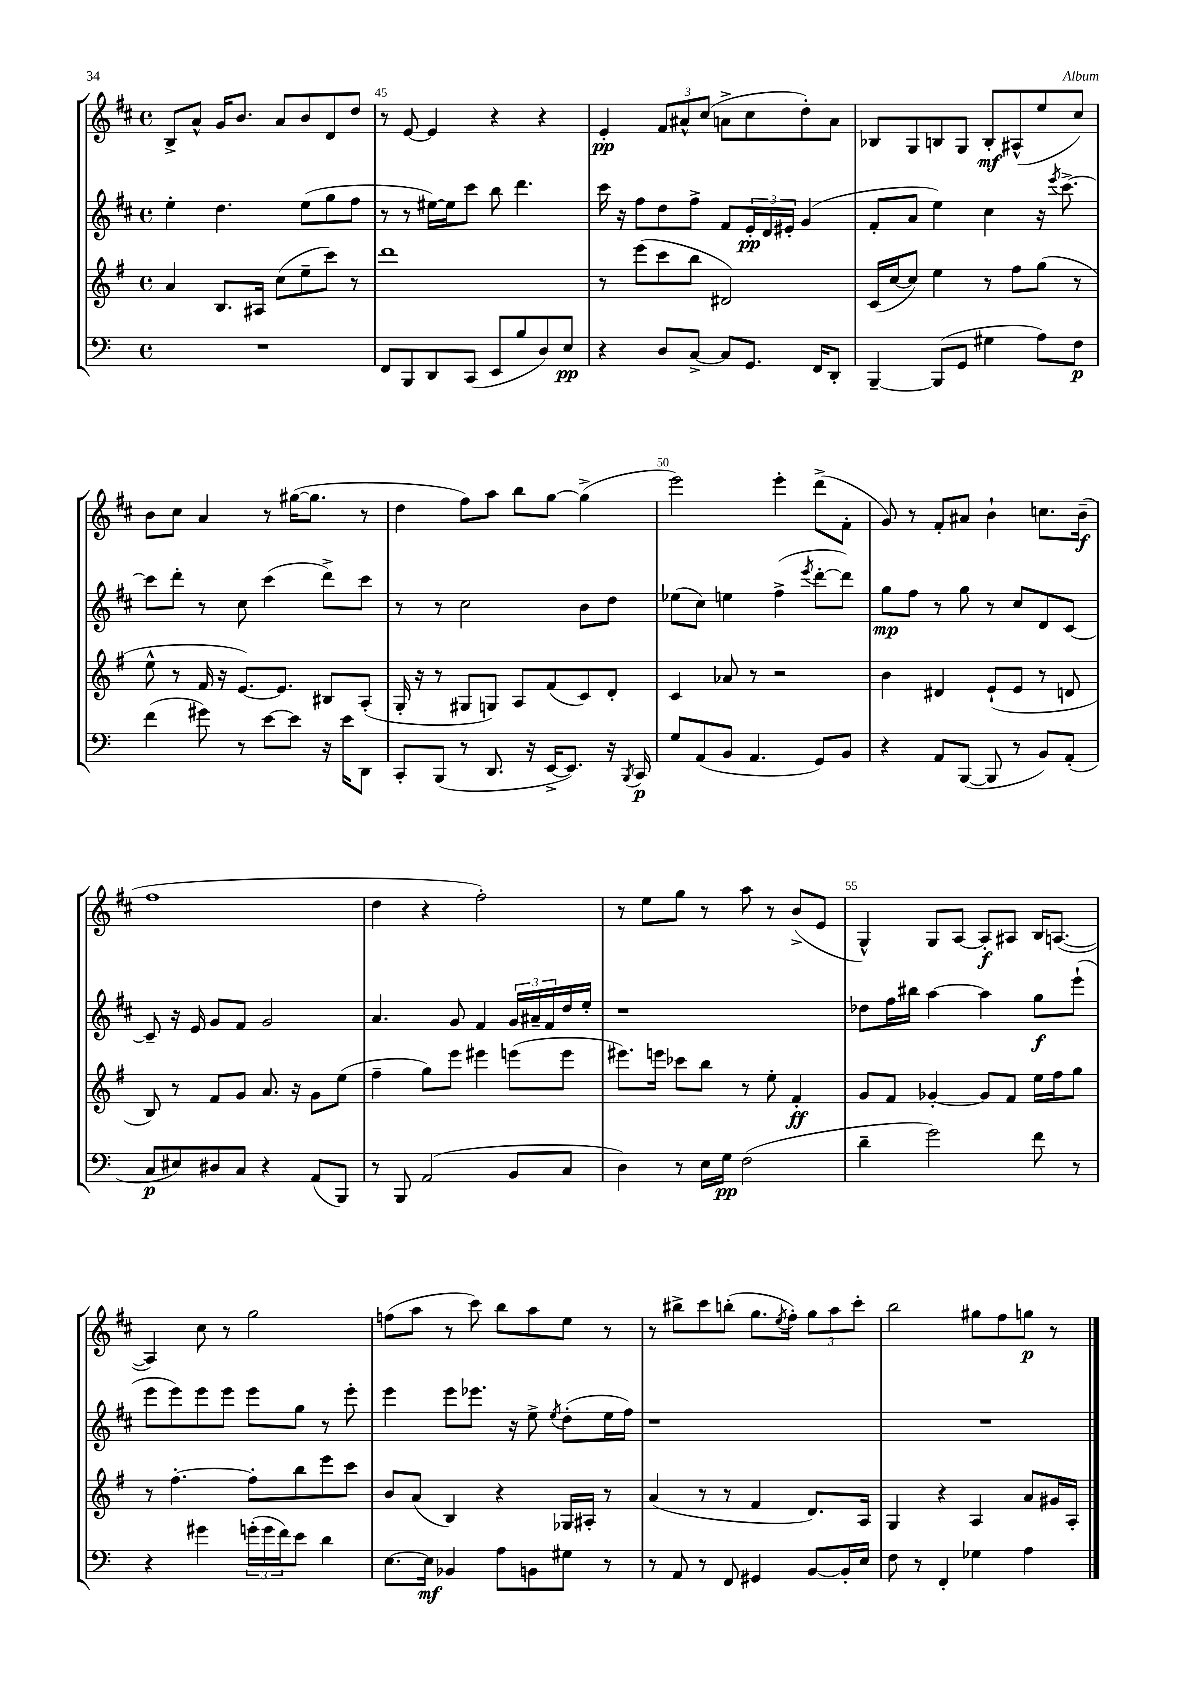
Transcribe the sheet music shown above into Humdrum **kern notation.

**kern	**dynam	**kern	**dynam	**kern	**dynam	**kern	**dynam
*part4	*part4	*part3	*part3	*part2	*part2	*part1	*part1
*staff4	*staff4	*staff3	*staff3	*staff2	*staff2	*staff1	*staff1
*clefF4	*	*clefG2	*	*clefG2	*	*clefG2	*
*k[]	*	*k[f#]	*	*k[f#c#]	*	*k[f#c#]	*
*M4/4	*	*M4/4	*	*M4/4	*	*M4/4	*
*met(c)	*	*met(c)	*	*met(c)	*	*met(c)	*
=44	=44	=44	=44	=44	=44	=44	=44
1r	.	4a/	.	4ee'\	.	8B^/L	.
.	.	.	.	.	.	8a^^/J	.
.	.	8.B/L	.	4.dd\	.	16g/KL	.
.	.	.	.	.	.	8.b/J	.
.	.	16A#X/Jk	.	.	.	.	.
.	.	(8cc\L	.	.	.	8a/L	.
.	.	8ee~\	.	(8ee\L	.	8b/	.
.	.	8ccc\J)	.	8gg\	.	8d/	.
.	.	8r	.	8ff#\J	.	8dd/J	.
=45	=45	=45	=45	=45	=45	=45	=45
8FF/L	.	1ddd	.	8r	.	8r	.
8BBB/	.	.	.	8r	.	[8e/	.
8DD/	.	.	.	[16ee#X\LL)	.	4e/]	.
.	.	.	.	16ee#\J]	.	.	.
(8CC/J	.	.	.	8ccc#\J	.	.	.
8EE/L	.	.	.	8bb\	.	4r	.
8B/	.	.	.	4.ddd\	.	.	.
8D/)	.	.	.	.	.	4r	.
8E/J	pp	.	.	.	.	.	.
=46	=46	=46	=46	=46	=46	=46	=46
4r	.	8r	.	16ccc#\	.	4e'/	pp
.	.	.	.	16r	.	.	.
.	.	(8eee\L	.	8ff#\L	.	.	.
8D/L	.	8ccc\	.	8dd\	.	12f#/L	.
.	.	.	.	.	.	12a#X^^/	.
[8C^/J	.	8bb\J	.	8ff#^\J	.	.	.
.	.	.	.	.	.	(12cc#/J	.
8C/L]	.	2d#X/)	.	8f#/L	.	8an^\L	.
8.GG/J	.	.	.	24e'/L	pp	8cc#\	.
.	.	.	.	24d/	.	.	.
.	.	.	.	24e#X'/JJ	.	.	.
.	.	.	.	(4g/	.	8dd'\)	.
16FF/KL	.	.	.	.	.	.	.
8DD'/J	.	.	.	.	.	8a\J	.
=47	=47	=47	=47	=47	=47	=47	=47
[4BBB~/	.	(16c/LL	.	8f#'/L	.	8B-X/L	.
.	.	[16cc/J	.	.	.	.	.
.	.	8cc/J])	.	8a/J	.	8G/	.
(8BBB/L]	.	4ee\	.	4ee\)	.	8Bn/	.
8GG/J	.	.	.	.	.	8G/J	.
4G#X\	.	8r	.	4cc#\	.	8B'/L	mf
.	.	8ff#\L	.	.	.	(8A#X^^/	.
8A\L)	.	(8gg\J	.	16r	.	8ee/	.
.	.	.	.	8qeee/	.	.	.
.	.	.	.	[8.ccc#^\	.	.	.
8F\J	p	8r	.	.	.	8cc#/J)	.
!!LO:LB:g=z
=48	=48	=48	=48	=48	=48	=48	=48
(4f\	.	8ee^^\	.	8ccc#\L]	.	8b\L	.
.	.	8r	.	8ddd'\J	.	8cc#\J	.
8g#X\)	.	16f#/	.	8r	.	4a/	.
.	.	16r	.	.	.	.	.
8r	.	[8.e/L)	.	8cc#\	.	.	.
[8e\L	.	.	.	(4ccc#\	.	8r	.
.	.	8.e/J]	.	.	.	.	.
8e\J]	.	.	.	.	.	([16gg#X\KL	.
.	.	.	.	.	.	8.gg#\J]	.
16r	.	8B#X/L	.	8ddd^\L)	.	.	.
16e\KL	.	.	.	.	.	.	.
8DD\J	.	(8A'/J	.	8ccc#\J	.	8r	.
=49	=49	=49	=49	=49	=49	=49	=49
8CC'/L	.	16G'/	.	8r	.	4dd\	.
.	.	16r	.	.	.	.	.
(8BBB/J	.	8r	.	8r	.	.	.
8r	.	8G#X/L	.	2cc#\	.	8ff#\L)	.
8.DD/	.	8Gn/J)	.	.	.	8aa\J	.
.	.	8A/L	.	.	.	8bb\L	.
16r	.	.	.	.	.	.	.
[16EE^/KL	.	(8f#/	.	.	.	[8gg\J	.
8.EE/J])	.	.	.	.	.	.	.
.	.	8c/)	.	8b\L	.	(4gg^\]	.
16r	.	8d'/J	.	8dd\J	.	.	.
8qBBB/	.	.	.	.	.	.	.
16CC/	p	.	.	.	.	.	.
=50	=50	=50	=50	=50	=50	=50	=50
8G/L	.	4c/	.	(8ee-X\L	.	2eee\)	.
(8AA/	.	.	.	8cc#\J)	.	.	.
8BB/J	.	8a-X/	.	4een\	.	.	.
4.AA/	.	8r	.	.	.	.	.
.	.	2r	.	(4ff#^\	.	4eee'\	.
.	.	.	.	8qeee/	.	.	.
8GG/L)	.	.	.	[8ddd'\L	.	(8ddd^\L	.
8BB/J	.	.	.	8ddd\J])	.	8f#'\J	.
=51	=51	=51	=51	=51	=51	=51	=51
4r	.	4b\	.	8gg\L	mp	8g/)	.
.	.	.	.	8ff#\J	.	8r	.
8AA/L	.	4d#X/	.	8r	.	8f#'/L	.
([8BBB/J	.	.	.	8gg\	.	8a#X/J	.
8BBB/]	.	(8e`/L	.	8r	.	4b`\	.
8r	.	8e/J	.	8cc#/L	.	.	.
8BB/L)	.	8r	.	8d/	.	8.ccn\L	.
(8AA'/J	.	8dn/	.	[8c#/J	.	.	.
.	.	.	.	.	.	(16b~\Jk	f
!!LO:LB:g=z
=52	=52	=52	=52	=52	=52	=52	=52
8C/L	p	8B/)	.	8c#~/]	.	1ff#	.
8E#X/)	.	8r	.	16r	.	.	.
.	.	.	.	16e/	.	.	.
8D#X/	.	8f#/L	.	8g/L	.	.	.
8C/J	.	8g/J	.	8f#/J	.	.	.
4r	.	8.a/	.	2g/	.	.	.
.	.	16r	.	.	.	.	.
(8AA/L	.	8g\L	.	.	.	.	.
8BBB/J)	.	(8ee\J	.	.	.	.	.
=53	=53	=53	=53	=53	=53	=53	=53
8r	.	4ff#~\	.	4.a/	.	4dd\	.
8BBB/	.	.	.	.	.	.	.
(2AA/	.	8gg\L)	.	.	.	4r	.
.	.	8eee\J	.	8g/	.	.	.
.	.	4eee#X\	.	4f#/	.	2ff#'\)	.
8BB/L	.	(8eeen\L	.	24g/LL	.	.	.
.	.	.	.	24a#X~/	.	.	.
.	.	.	.	24f#/	.	.	.
8C/J	.	8eee\J	.	16dd/	.	.	.
.	.	.	.	16ee'/JJ	.	.	.
=54	=54	=54	=54	=54	=54	=54	=54
4D\)	.	8.eee#X\L)	.	1r	.	8r	.
.	.	.	.	.	.	8ee\L	.
.	.	16eeen\Jk	.	.	.	.	.
8r	.	8ccc-X\L	.	.	.	8gg\J	.
16E\LL	.	8bb\J	.	.	.	8r	.
16G\JJ	pp	.	.	.	.	.	.
(2F\	.	8r	.	.	.	8aa\	.
.	.	8ee'\	.	.	.	8r	.
.	.	4f#'/	ff	.	.	(8b^/L	.
.	.	.	.	.	.	8e/J	.
=55	=55	=55	=55	=55	=55	=55	=55
4d~\	.	8g/L	.	8dd-X\L	.	4G^^/)	.
.	.	8f#/J	.	16ff#\L	.	.	.
.	.	.	.	16bb#X\JJ	.	.	.
2g\)	.	[4g-X'/	.	[4aa\	.	8G/L	.
.	.	.	.	.	.	[8A/J	.
.	.	8g-/L]	.	4aa\]	.	8A'/L]	f
.	.	8f#/J	.	.	.	8A#X/J	.
8f\	.	16ee\LL	.	8gg\L	f	16B/KL	.
.	.	16ff#\J	.	.	.	([8.An/J	.
8r	.	8gg\J	.	(8eee`\J	.	.	.
!!LO:LB:g=z
=56	=56	=56	=56	=56	=56	=56	=56
4r	.	8r	.	8eee\L	.	4A/])	.
.	.	[4.ff#'\	.	8eee\)	.	.	.
4g#X\	.	.	.	8eee\	.	8cc#\	.
.	.	.	.	8eee\J	.	8r	.
(24gn'\LL	.	8ff#'\L]	.	8eee\L	.	2gg\	.
24g\	.	.	.	.	.	.	.
24f\J)	.	.	.	.	.	.	.
8e\J	.	8bb\	.	8gg\J	.	.	.
4d\	.	8eee\	.	8r	.	.	.
.	.	8ccc\J	.	8eee'\	.	.	.
=57	=57	=57	=57	=57	=57	=57	=57
[8.E\L	.	8b/L	.	4eee\	.	(8ffn\L	.
.	.	(8a/J	.	.	.	8aa\J	.
16E\Jk]	mf	.	.	.	.	.	.
4BB-X/	.	4B/)	.	8eee\L	.	8r	.
.	.	.	.	8.eee-X\J	.	8ccc#\)	.
8A\L	.	4r	.	.	.	8bb\L	.
.	.	.	.	16r	.	.	.
8BBn\	.	.	.	8ee^\	.	8aa\	.
.	.	.	.	8qee/	.	.	.
8G#X\J	.	16G-X/LL	.	(8dd'\L	.	8ee\J	.
.	.	16A#X'/JJ	.	.	.	.	.
8r	.	8r	.	16ee\L	.	8r	.
.	.	.	.	16ff#\JJ)	.	.	.
=58	=58	=58	=58	=58	=58	=58	=58
8r	.	(4a/	.	1r	.	8r	.
8AA/	.	.	.	.	.	8bb#X^\L	.
8r	.	8r	.	.	.	8ccc#\	.
8FF/	.	8r	.	.	.	(8bbn'\J	.
4GG#X/	.	4f#/	.	.	.	8.gg\L	.
.	.	.	.	.	.	8qee/	.
.	.	.	.	.	.	16ff#'\Jk)	.
[8BB/L	.	8.d/L)	.	.	.	12gg\L	.
.	.	.	.	.	.	12aa\	.
16BB'/L]	.	.	.	.	.	.	.
.	.	.	.	.	.	12ccc#'\J	.
16E/JJ	.	16A/Jk	.	.	.	.	.
=59	=59	=59	=59	=59	=59	=59	=59
8F\	.	4G/	.	1r	.	2bb\	.
8r	.	.	.	.	.	.	.
4FF'/	.	4r	.	.	.	.	.
4G-X\	.	4A/	.	.	.	8gg#X\L	.
.	.	.	.	.	.	8ff#\	.
4A\	.	8a/L	.	.	.	8ggn\J	p
.	.	16g#X/L	.	.	.	8r	.
.	.	16A'/JJ	.	.	.	.	.
==	==	==	==	==	==	==	==
*-	*-	*-	*-	*-	*-	*-	*-
